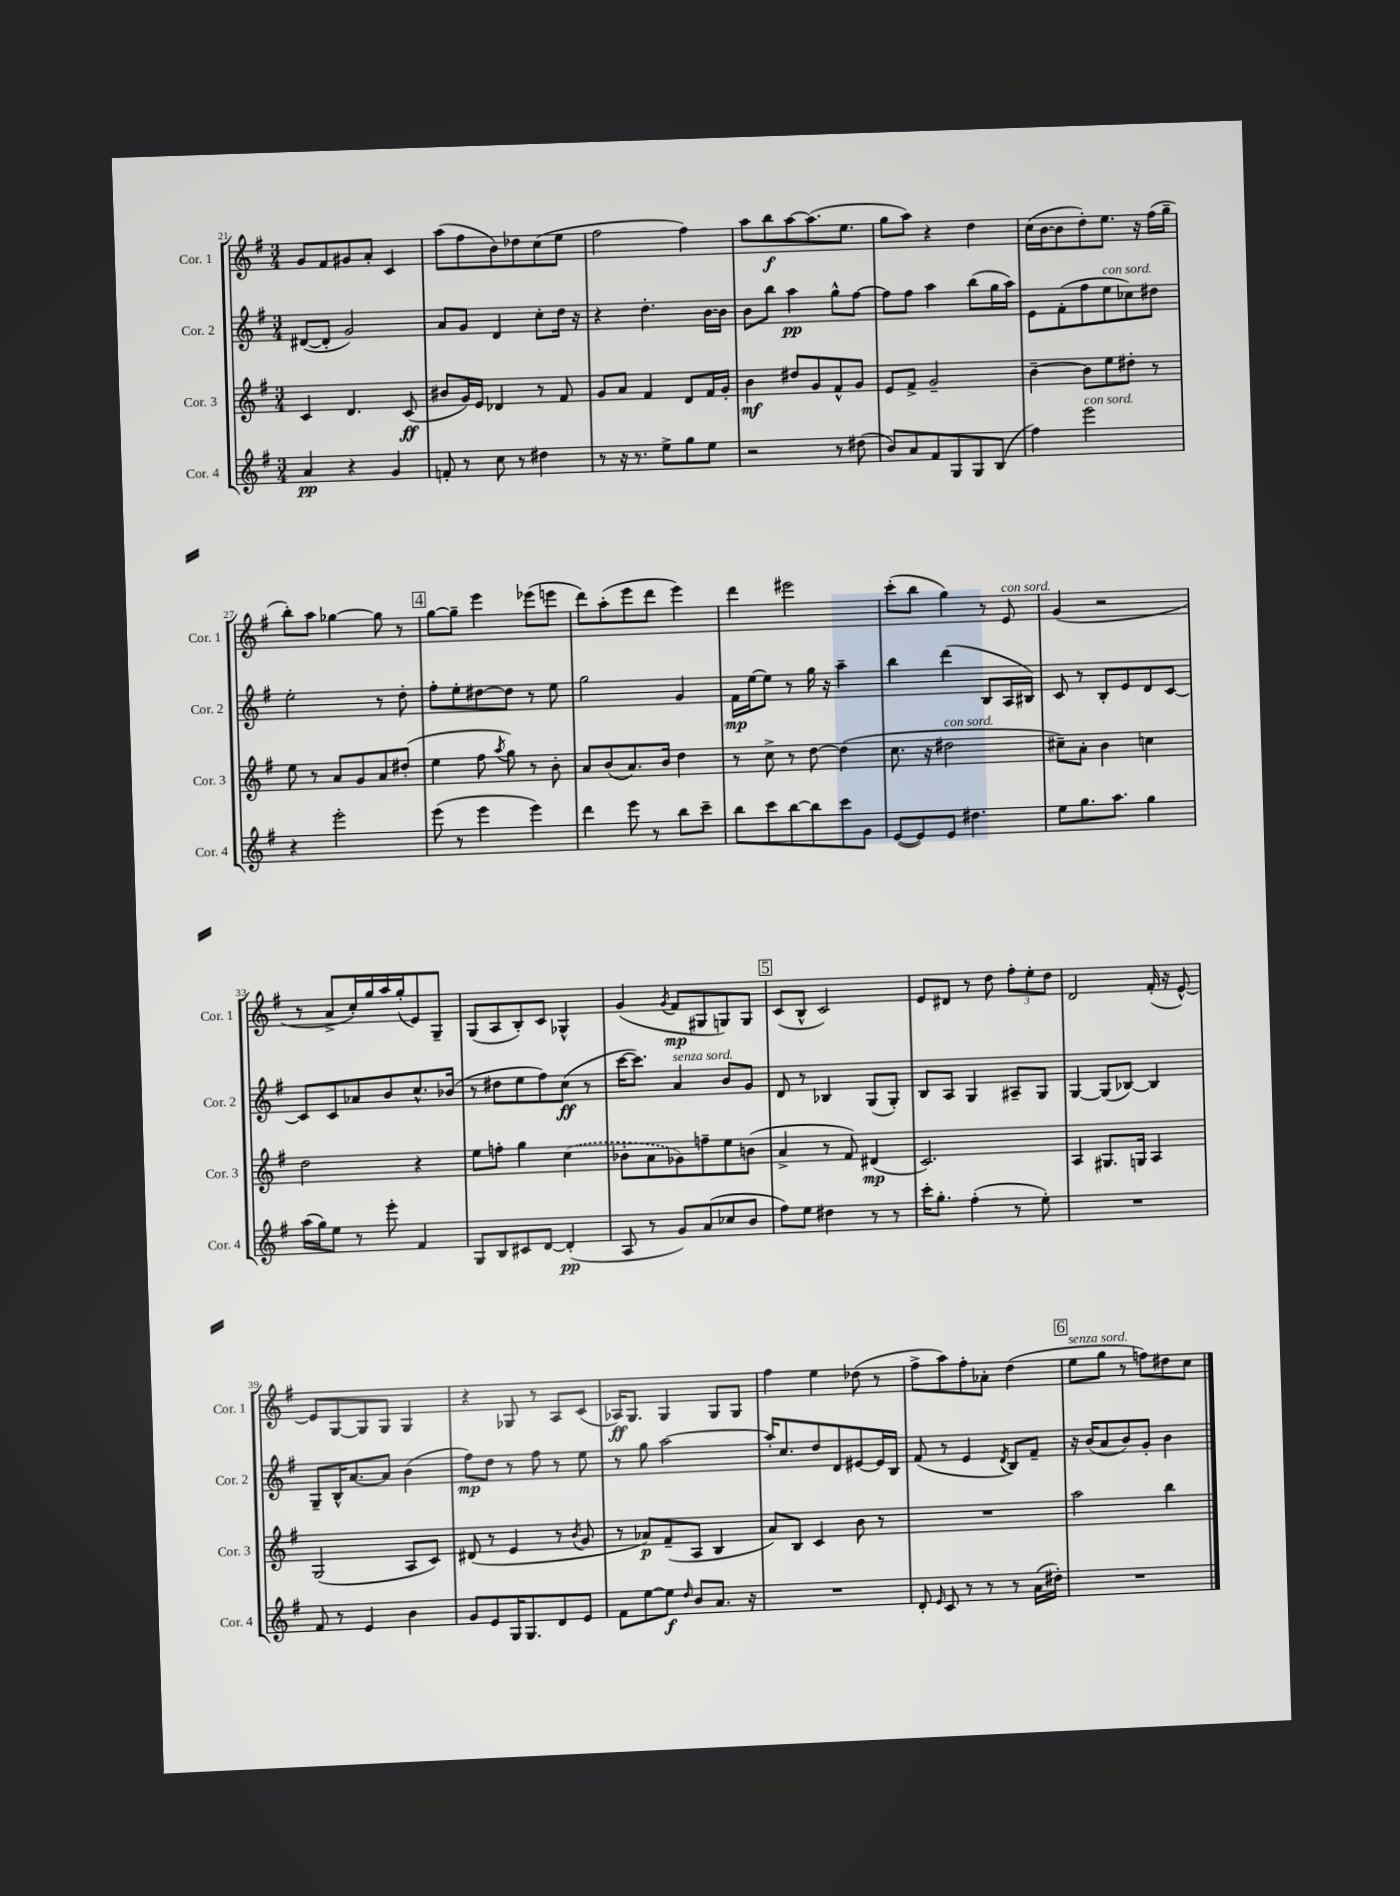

**kern	**kern	**kern	**kern
*staff4	*staff3	*staff2	*staff1
*clefG2	*clefG2	*clefG2	*clefG2
*k[f#]	*k[f#]	*k[f#]	*k[f#]
*M3/4	*M3/4	*M3/4	*M3/4
4a	4c	([8d#	8g
.	.	8d#']	8f#
4r	4.d	2g)	8g#
.	.	.	8a'
4g	.	.	4c
.	(8c	.	.
=	=	=	=
8f'	8b#	8a	(8aa
8r	16g)	8g	8ff#
.	16e	.	.
8cc	4d-	4d	8b)
8r	.	.	8dd-
4dd#	8r	8cc'	(8cc
.	8f#	16dd	8ee
.	.	16r	.
=	=	=	=
8r	8g	4r	2ff#
16r	8a	.	.
8.r	.	.	.
.	4f#	4.dd'	.
8ee^	.	.	.
8gg	8d	.	4ff#)
8ee	16f#	[16b	.
.	16g'	16b]	.
=	=	=	=
2r	4b	8b	8aa
.	.	8bb	8bb
.	8dd#	4aa	[8aa
.	8g	.	(8.aa]
8r	8f#^^	8gg^^	.
.	.	.	8.ee
(8dd#	8g	[8ff#	.
=	=	=	=
8b)	8e	8ff#]	8gg
8a	8f#^	8ff#	8aa)
8f#	2g~	4aa	4r
8G	.	.	.
8G	.	(8bb	4dd
(8B	.	16gg	.
.	.	16aa)	.
=	=	=	=
4ff#)	[4b~	8e	(16cc
.	.	.	[16b
.	.	(8f#'	8b]
2eee	8b]	8ff#	8dd')
.	8ee	8ee	8.ee
.	8dd#'	8cc-)	.
.	.	.	16r
.	8r	8dd#	(16ff#
.	.	.	16gg~
=	=	=	=
4r	8ee	2ee'	8bb')
.	8r	.	8aa
2eee'	8a	.	[4gg-
.	8g	.	.
.	8a	8r	8gg-]
.	(8dd#'	8dd'	8r
=	=	=	=
(8eee	4ee	8ff#'	[8gg
8r	.	8ee'	8gg~]
4eee	8ff#	[8dd#	4eee
.	8qaa	.	.
.	8gg)	8dd#]	.
4eee)	8r	8r	(8eee-
.	8b'	8ee	8eee
=	=	=	=
4ddd	8a	2gg	8ddd)
.	(8b	.	(8aa'
8eee	8.a)	.	8eee
8r	.	.	8ddd
.	16b	.	.
8bb	4dd	4g	4eee)
8ccc~	.	.	.
=	=	=	=
8bb	8r	16f#	4ddd
.	.	[16ee	.
8ccc	8cc^	8ee]	.
[8bb	8r	8r	2eee#
8bb]	[8dd	16gg	.
.	.	16r	.
8ccc	(4dd]	4aa~	.
8g	.	.	.
=	=	=	=
([8e	8.cc	4bb	(8ccc'
8e])	.	.	8bb
.	16r	.	.
8e	2dd#	(4ddd	4gg)
4.dd#	.	.	.
.	.	8B	8r
.	.	16A	8e
.	.	16B#)	.
=	=	=	=
8ee	8cc#~)	8c	(4g
8.gg	8a'	8r	.
.	4b	8B'	2r
8.aa	.	.	.
.	.	8e	.
4gg	4cc	8d	.
.	.	[8c	.
=	=	=	=
(16aa	2dd	8c]	8r
16gg)	.	.	.
8ee	.	8c	8a^
8r	.	8a-	16cc')
.	.	.	16gg
8eee'	.	8b	16aa
.	.	.	(16gg'
4f#	4r	8.cc^^	8e)
.	.	.	8G~
.	.	(16b-	.
=	=	=	=
8G	8ee	8r	(8G
8B	8ff'	8dd#	8A
8c#	4gg	8ee	8B')
[8d	.	8ff#)	8c
(4d']	(4cc	(8cc	4G-^^
.	.	8r	.
=	=	=	=
8A	8b-'	[16ccc	(4g
.	.	8.ccc])	.
8r	8a	.	.
.	.	.	8qg
8g)	8g-)	4a	8f#
(8a	8ff~	.	8G#
8cc-	8ee	8b	8G)
8b	(8b	8g	8G
=	=	=	=
8ff#)	4a^	8d	(8c
8ee	.	8r	8B^^
4dd#	8r	4B-	2c)
.	8f#)	.	.
8r	(4d#	(8G	.
8r	.	8G')	.
=	=	=	=
16ccc'	2.c)	8B	8e
8.gg'	.	.	.
.	.	8A	8d#
(4ff#'	.	4G	8r
.	.	.	8dd
8r	.	8A#~	12ff#'
.	.	.	12ee'
8ee')	.	8G	.
.	.	.	12dd
=	=	=	=
2.r	4A	[4G	2d
.	8.G#	(8G]	.
.	.	[8B-)	.
.	16G	.	.
.	4A	4B-]	(16f#'
.	.	.	16r
.	.	.	[8e^^)
=	=	=	=
8f#	(2G	8G~	8e]
8r	.	16B^^	[8G
.	.	[8.a	.
4e	.	.	8G]
.	.	8a]	8G
4b	8A	(4b	4G
.	8c)	.	.
=	=	=	=
8g	(8d#	8ff#)	4r
8e	8r	8dd	.
16G	4e	8r	8G-
8.G	.	.	.
.	.	8ff#	8r
8d	8r	8r	8A
.	8qb	.	.
8e	8g	8ee	(8c
=	=	=	=
8f#	8r	8r	16A-)
.	.	.	8.G
[8ee	8a-)	8gg	.
8ee]	(8f#~	[2aa	4G
16qqdd	.	.	.
8b	8A	.	.
8.a	4B	.	8G
.	.	.	8G
16r	.	.	.
=	=	=	=
2.r	8a)	16aa']	4ff#
.	.	8.cc	.
.	8B	.	.
.	4c	8dd	4ee
.	.	8d	.
.	8b	[8e#	(8dd-
.	8r	16e#]	8r
.	.	16B	.
=	=	=	=
8d'	2.r	(8f#	8ff#^
16qqe	.	.	.
8c	.	8r	8aa)
8r	.	4e	8ff#'
8r	.	.	8a-'
.	.	8qd	.
8r	.	8B)	(4dd
(16a	.	8f#~	.
16dd#')	.	.	.
=	=	=	=
2.r	2aa	16r	8ee
.	.	(16b	.
.	.	8a	8gg
.	.	8b)	8r
.	.	8g'	8ff)
.	4bb	4b	8dd#
.	.	.	8cc
==	==	==	==
*-	*-	*-	*-
